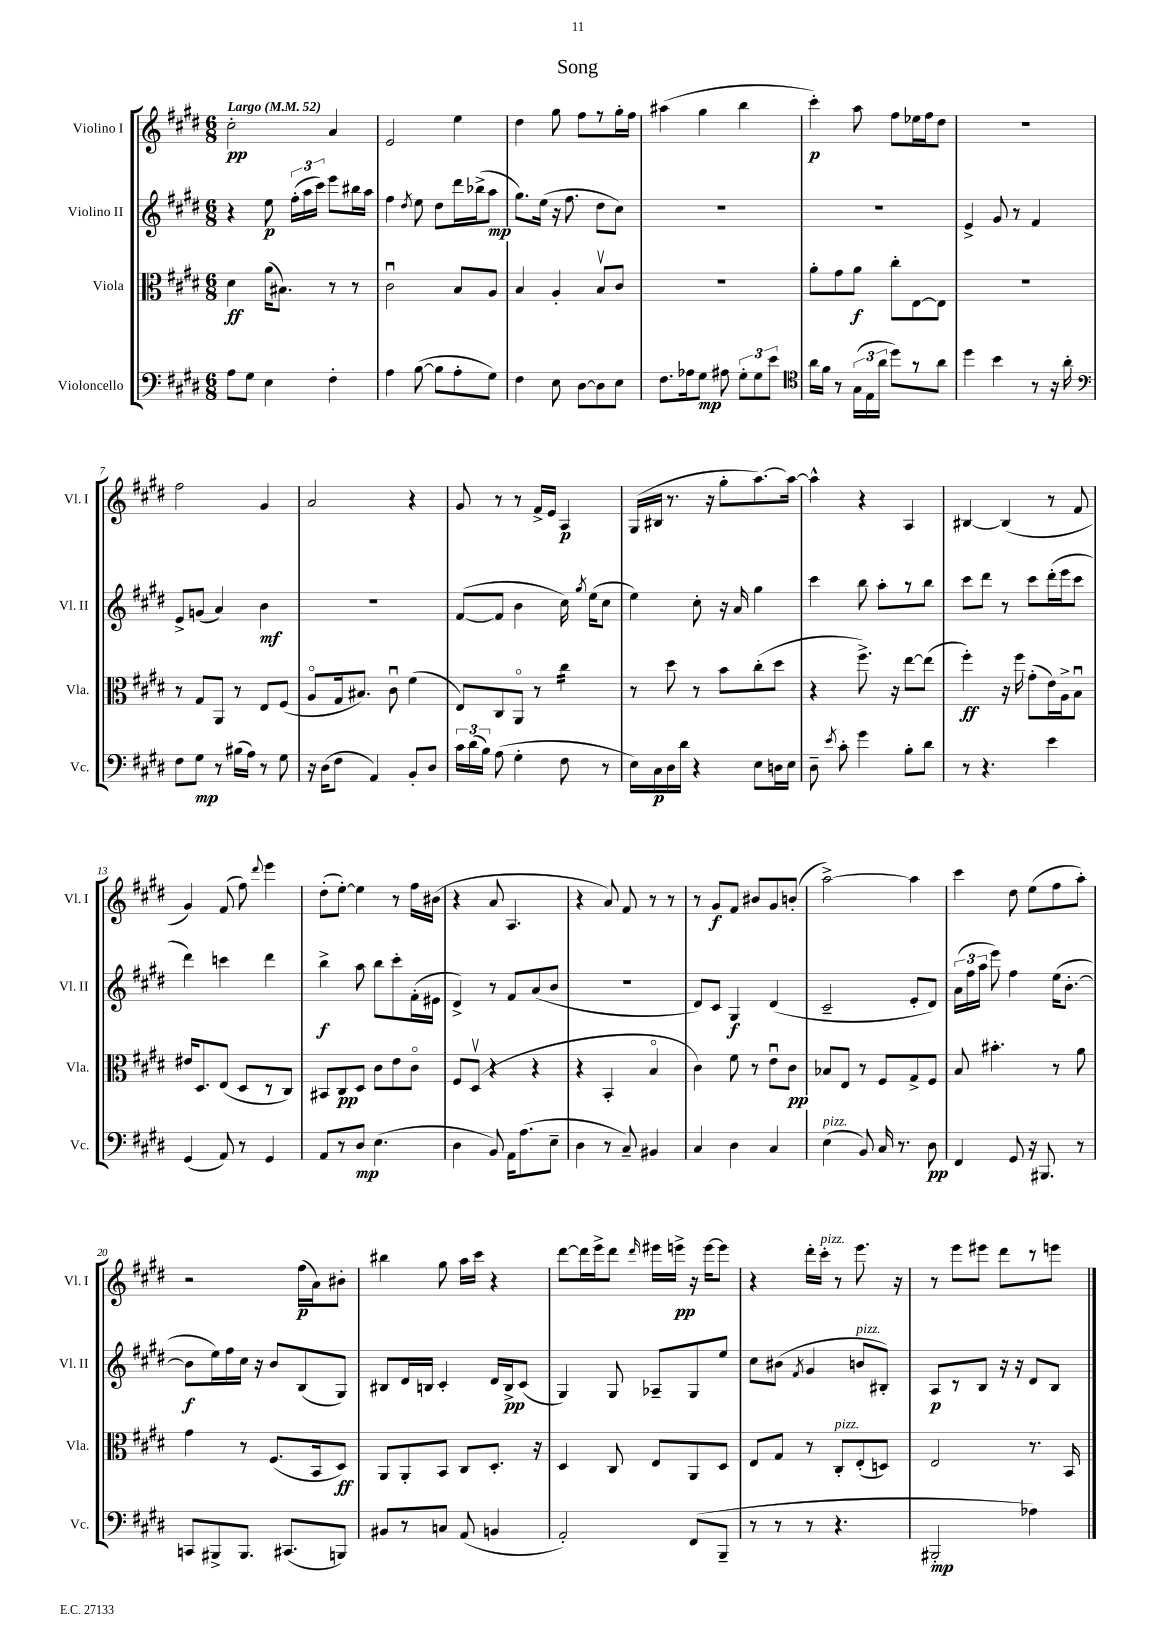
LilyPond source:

\header { title = "Song" }
<<
\new StaffGroup <<
\new Staff = "s0" \with { instrumentName = "Violino I" shortInstrumentName = "Vl. I" } {
    \clef treble \key e \major \numericTimeSignature \time 6/8 \tempo "Largo" 4 = 52
    \autoBeamOff cis''2-.\pp a'4 |
    e'2 e''4 |
    dis''4 gis''8 fis''8[ r8 gis''16-. fis''16] |
    ais''4( gis''4 b''4 |
    cis'''4-.\p) a''8 fis''8[ ees''16 fis''16 dis''8] |
    R2. |
    fis''2 gis'4 |
    a'2 r4 |
    gis'8 r8 r8 fis'16[-> e'16] a4\p |
    gis16[( bis16] r8. r16 gis''8[-. a''8.~) a''16]~ |
    a''4-^ r4 a4 |
    bis4~ bis4( r8 fis'8 |
    gis'4) fis'8( fis''8) \appoggiatura { dis'''8 } e'''4 |
    dis''8[-.( e''8]~-.) e''4 r8 fis''16[ bis'16]( |
    r4 a'8 a4. |
    r4 a'8) fis'8 r8 r8 |
    r8 gis'8[\f fis'8] bis'8[ gis'8 b'8]-.( |
    a''2~->) a''4 |
    cis'''4 dis''8 e''8[( fis''8 a''8]-.) |
    r2 fis''16[\p( a'16) bis'8]-. |
    bis''4 gis''8 a''16[ cis'''16] r4 |
    dis'''8[~ dis'''16 e'''16-> dis'''8] \grace { dis'''16 } eis'''16[ e'''16]->\pp r16 e'''16[~ e'''8] |
    r4 dis'''16[-. cis'''16]-.^\markup { \italic "pizz." } r8 e'''8. r16 |
    r8 e'''8[ eis'''8] dis'''8[ r8 e'''8] \bar "|." |
}
\new Staff = "s1" \with { instrumentName = "Violino II" shortInstrumentName = "Vl. II" } {
    \clef treble \key e \major \numericTimeSignature \time 6/8
    \autoBeamOff r4 e''8\p \tuplet 3/2 { fis''16[-.( a''16 cis'''16]) } e'''8[ bis''16 a''16] |
    fis''4 \acciaccatura { dis''8 } e''8 dis''8[ dis'''16 bes''16->( a''8]\mp |
    gis''8.[) e''16]( r16 fis''8. dis''8[ cis''8]) |
    R2. |
    R2. |
    e'4-> gis'8 r8 fis'4 |
    e'8[-> g'8]( a'4) b'4\mf |
    R2. |
    fis'8[~( fis'8] b'4 cis''16) \acciaccatura { gis''8 } e''16[( cis''8] |
    e''4) cis''8-. r16 a'16 gis''4 |
    cis'''4 b''8 a''8[-. r8 b''8] |
    cis'''8[ dis'''8] r8 cis'''8[ dis'''16-.( e'''16 cis'''8] |
    dis'''4) c'''4 dis'''4 |
    b''4->\f a''8 b''8[ cis'''8-. fis'16-.( eis'16] |
    dis'4->) r8 fis'8[ a'8( b'8] |
    R2. |
    dis'8[) cis'8] gis4\f dis'4( |
    cis'2-- e'8[-. dis'8]) |
    \tuplet 3/2 { a'16[( fis''16 a''16] } e'''8) fis''4 e''16[( b'8.]~-. |
    b'8[\f e''16) fis''16 cis''16] r16 b'8[ b8( gis8]) |
    bis8[ dis'16 b16] cis'4-. dis'16[ b16->\pp cis'8]( |
    gis4) gis8 aes8[-- gis8 e''8] |
    cis''8[ bis'8]( \acciaccatura { fis'8 } gis'4 b'8[^\markup { \italic "pizz." } bis8]-.) |
    a8[\p r8 b8] r16 r16 dis'8[ b8] \bar "|." |
}
\new Staff = "s2" \with { instrumentName = "Viola" shortInstrumentName = "Vla." } {
    \clef alto \key e \major \numericTimeSignature \time 6/8
    \autoBeamOff dis'4\ff a'16[( bis8.]) r8 r8 |
    cis'2\downbow b8[ a8] |
    b4 a4-. b8[\upbow cis'8] |
    R2. |
    a'8[-. gis'8 a'8]\f cis''8[-. e8~ e8] |
    R2. |
    r8 gis8[ a,8] r8 e8[ fis8]( |
    a8[\flageolet gis16 bis8.]) cis'8\downbow fis'4( |
    e8[) cis8 a,8]\flageolet r8 cis''4:16 |
    r8 dis''8 r8 b'8[ cis''8-.( dis''8] |
    r4 fis''8.->) r16 e''8[~ e''8]( |
    fis''4-.\ff) r16 fis''16 gis'8[-.( e'16) a16-> b8]\downbow |
    eis'16[ dis8. e8]( dis8[ r8 cis8]) |
    bis,8[ cis8\pp dis8] cis'8[ e'8 cis'8]\flageolet |
    fis8[ dis8]\upbow( r4 r4 |
    r4 b,4-. b4\flageolet |
    cis'4) fis'8 r8 e'8[\downbow cis'8]\pp |
    bes8[ e8] r8 fis8[ gis8-> fis8] |
    b8 bis'4.-. r8 a'8 |
    gis'4 r8 fis8.[( b,16 dis8]\ff) |
    a,8[ a,8-. b,8] cis8[ dis8.]-. r16 |
    dis4 cis8 e8[ a,8 dis8] |
    e8[ gis8] r8 cis8[-.^\markup { \italic "pizz." } e8-.( d8]) |
    e2 r8. b,16 \bar "|." |
}
\new Staff = "s3" \with { instrumentName = "Violoncello" shortInstrumentName = "Vc." } {
    \clef bass \key e \major \numericTimeSignature \time 6/8
    \autoBeamOff a8[ gis8] e4 fis4-. |
    a4 b8~( b8[ a8-. gis8]) |
    fis4 e8 dis8[~ dis8 e8] |
    fis8.[ aes16 gis8]\mp ais8 \tuplet 3/2 { gis8[-. gis8 e'8] } |
    \clef tenor a'16[ fis'16] r8 \tuplet 3/2 { gis16[( e16 a'16] } dis''8[) r8 a'8] |
    dis''4 b'4 r8 r16 a'16-. |
    \clef bass fis8[ gis8]\mp r8 bis16[( a16]) r8 gis8 |
    r16 dis16[( fis8] a,4) b,8[-. dis8] |
    \tuplet 3/2 { cis'16[ dis'16( b16]) } a8( gis4-. fis8 r8 |
    e16[) cis16\p dis16 dis'16] r4 e8[ d16 e16] |
    dis8-- \acciaccatura { e'8 } cis'8-. gis'4 b8[-. dis'8] |
    r8 r4. e'4 |
    gis,4( a,8) r8 gis,4 |
    a,8[ r8 dis8]\mp e4.( |
    dis4 b,8) a,16[ a8.( e8]-- |
    dis4 r8 cis8--) bis,4 |
    cis4 dis4 cis4 |
    e4^\markup { \italic "pizz." }( b,8) cis16 r8. dis8\pp |
    fis,4 gis,8 r16 bis,,8. r8 |
    c,8[ bis,,8-> bis,,8.] cis,8.[( b,,8]) |
    bis,8[ r8 c8] a,8( b,4 |
    a,2-.) fis,8[( b,,8]-- |
    r8 r8 r8 r4. |
    bis,,2-.\mp aes4) \bar "|." |
}
>>
>>
